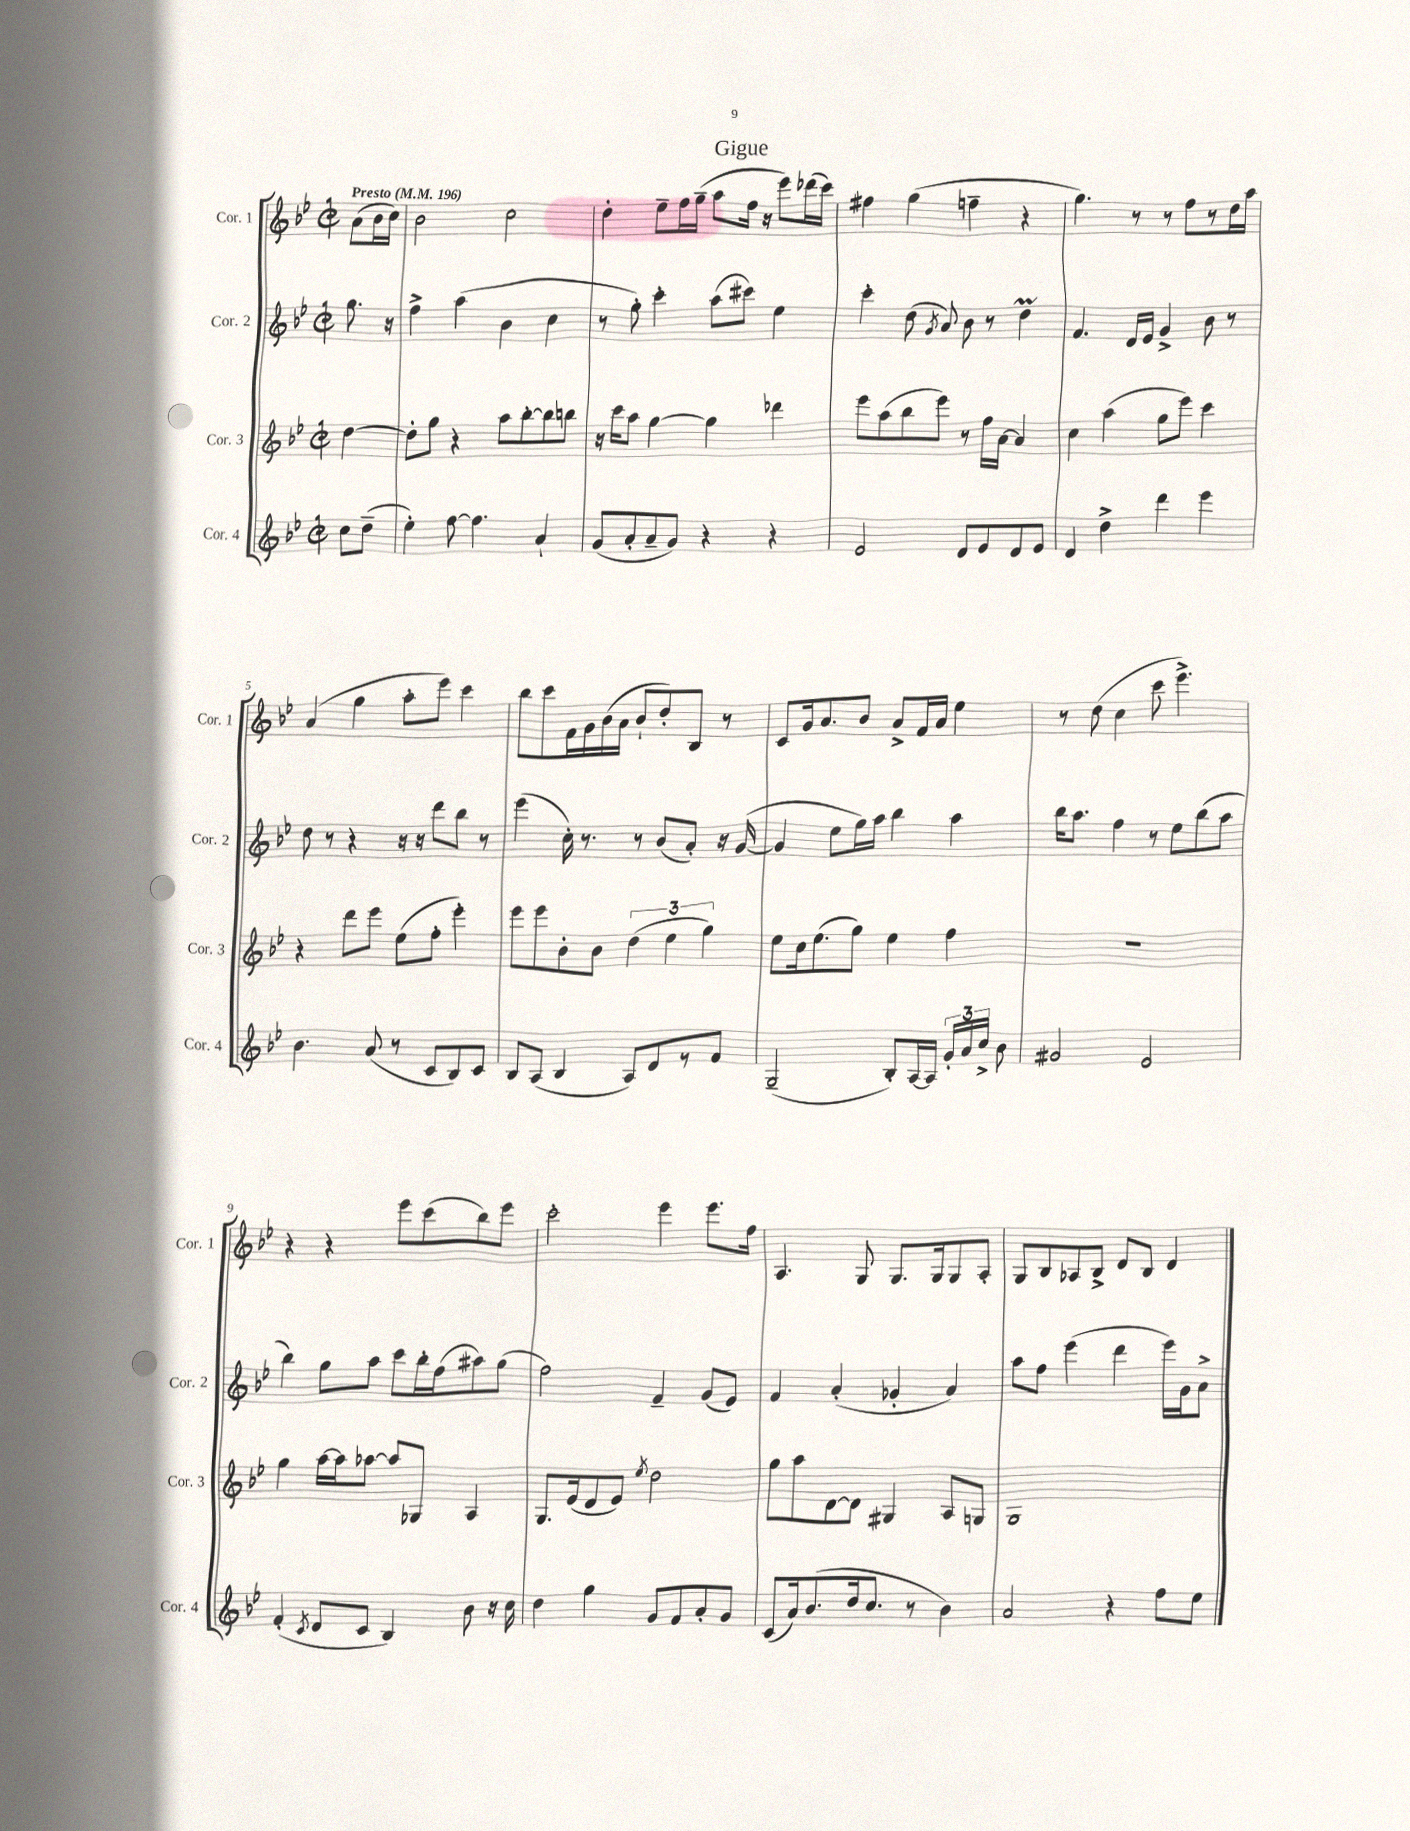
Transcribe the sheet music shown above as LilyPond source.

\header { title = "Gigue" }
<<
\new StaffGroup <<
\new Staff = "s0" \with { instrumentName = "Cor. 1" shortInstrumentName = "Cor. 1" } {
    \clef treble \key bes \major \defaultTimeSignature \time 2/2 \partial 4 \tempo "Presto" 4 = 196
    \autoBeamOff a'8[( bes'16 c''16]) |
    bes'2 c''2 |
    d''4-. ees''8[-- f''16 g''16]--( a''8[ f''16] r16 ees'''8[) des'''16( c'''16]) |
    fis''4 g''4( f''4-- r4 |
    g''4.) r8 r8 f''8[ r8 d''16 a''16] |
    a'4( g''4 a''8[-. ees'''8]) c'''4 |
    bes''8[ c'''8 f'16 g'16 bes'16( a'16] bes'8[-! d''8-.) bes8] r8 |
    c'8[ g'16 a'8. bes'8] a'8[-> f'16 a'16] ees''4 |
    r8 d''8( c''4 c'''8 ees'''4.->) |
    r4 r4 ees'''8[ c'''8( bes''8) ees'''8] |
    c'''2-. ees'''4 ees'''8.[ f''16] |
    a4. g8 g8.[ g16 g8 a8]-. |
    g8[ bes8 aes8 bes8]-> d'8[ bes8] d'4 \bar "|." |
}
\new Staff = "s1" \with { instrumentName = "Cor. 2" shortInstrumentName = "Cor. 2" } {
    \clef treble \key bes \major \defaultTimeSignature \time 2/2 \partial 4
    \autoBeamOff g''8. r16 |
    f''4-> a''4( bes'4 c''4 |
    r8 g''8-.) c'''4-. a''8[( cis'''8]) ees''4 |
    c'''4-. d''8( \acciaccatura { g'8 } a'8) bes'8 r8 d''4\prall |
    f'4. d'16[ ees'16] g'4-> bes'8 r8 |
    d''8 r8 r4 r16 r16 d'''8[ bes''8] r8 |
    ees'''4( c''16-.) r8. r8 bes'8[( a'8]-.) r16 g'16~( |
    g'4 ees''8[ g''16) a''16] bes''4 a''4 |
    bes''16[ a''8.] f''4 r8 ees''8[ bes''8( a''8] |
    bes''4) g''8[ a''8] c'''8[ bes''16-. f''16( ais''8) g''8]( |
    f''2) f'4-- g'8[( ees'8]) |
    f'4 a'4-.( ges'4-. a'4) |
    a''8[ f''8] ees'''4( d'''4 ees'''16[) g'16 a'8]-> \bar "|." |
}
\new Staff = "s2" \with { instrumentName = "Cor. 3" shortInstrumentName = "Cor. 3" } {
    \clef treble \key bes \major \defaultTimeSignature \time 2/2 \partial 4
    \autoBeamOff d''4~ |
    d''8[-. g''8] r4 a''8[ bes''8~-. bes''8 b''8] |
    r16 c'''16[ a''8] g''4~ g''4 des'''4 |
    ees'''8[ a''8( bes''8 ees'''8]) r8 f''16[ a'16]~ a'4 |
    c''4 a''4( g''8[ ees'''8]) c'''4 |
    r4 d'''8[ ees'''8] ees''8[( f''8]-. ees'''4-.) |
    ees'''8[ ees'''8 bes'8-. bes'8] \tuplet 3/2 { d''4( ees''4 g''4) } |
    ees''8[ c''16 ees''8.( g''8]) ees''4 f''4 |
    R1 |
    g''4 a''16[~ a''16 aes''8]~ aes''8[ ges8] a4 |
    g8.[ ees'16( d'8 ees'8]) \acciaccatura { ees''8 } d''2 |
    g''8[ a''8 d'8~ d'8] gis4 a8[ g8] |
    g1 \bar "|." |
}
\new Staff = "s3" \with { instrumentName = "Cor. 4" shortInstrumentName = "Cor. 4" } {
    \clef treble \key bes \major \defaultTimeSignature \time 2/2 \partial 4
    \autoBeamOff c''8[ d''8]--( |
    ees''4-.) f''8~ f''4. a'4-! |
    g'8[( a'8-. a'8-- g'8]) r4 r4 |
    ees'2 d'8[ ees'8 d'8 ees'8] |
    d'4 d''4-> d'''4 ees'''4 |
    bes'4. a'8( r8 c'8[ bes8) c'8] |
    bes8[ a8]( bes4 a8[) d'8 r8 f'8] |
    g2--( bes8[-.) a16~ a16] \tuplet 3/2 { g'16[-. a'16 c''16]-> } bes'8 |
    gis'2 ees'2 |
    f'4-.( \acciaccatura { c'8 } d'8[ c'8] bes4) bes'8 r16 c''16 |
    d''4 g''4 g'8[ f'8 a'8-. g'8] |
    c'8[( a'16) bes'8.( d''16 c''8.] r8 bes'4) |
    a'2 r4 f''8[ ees''8] \bar "|." |
}
>>
>>
